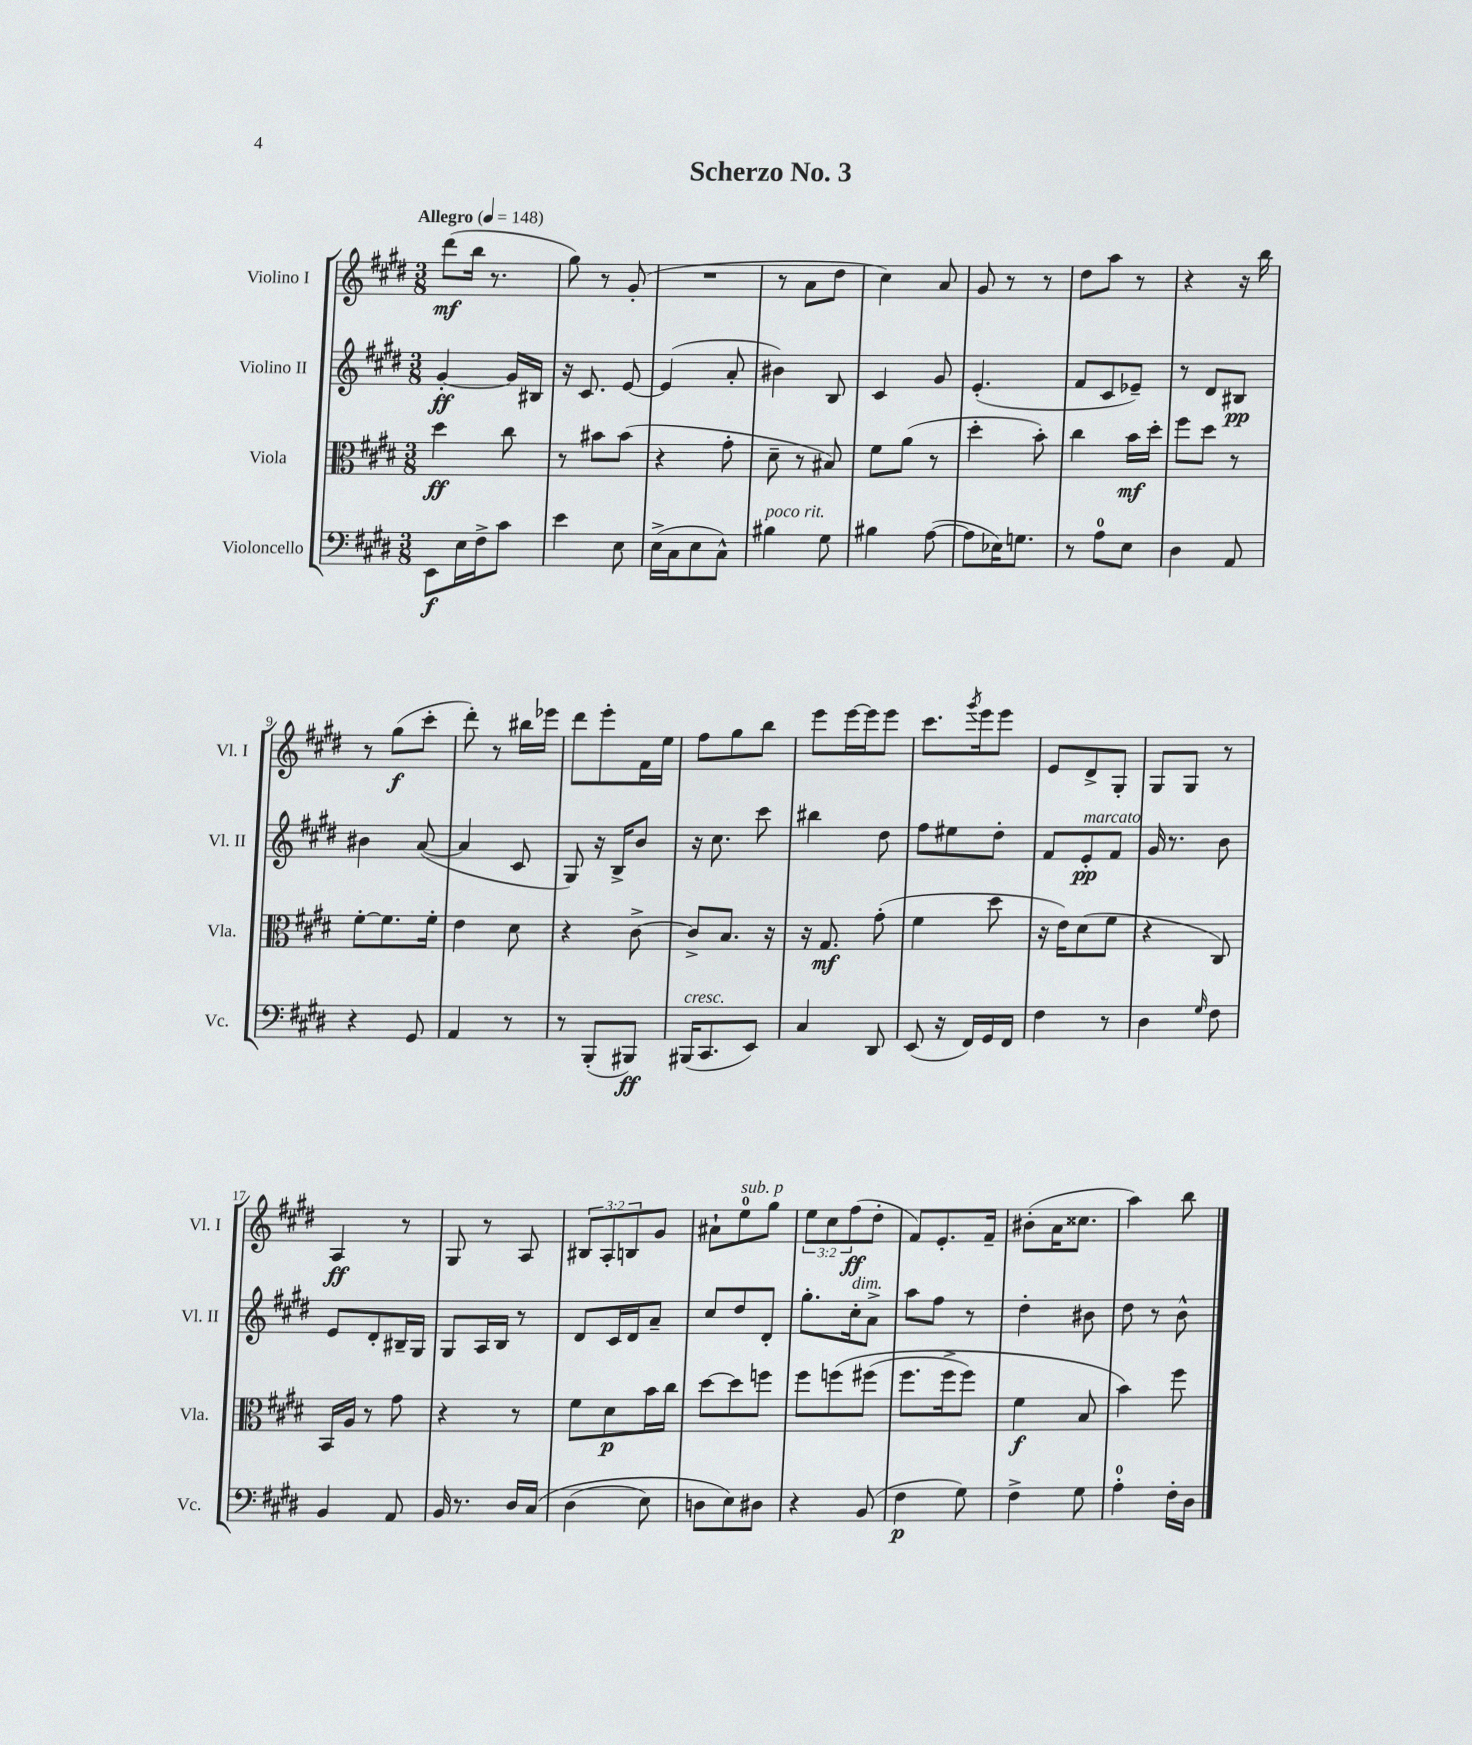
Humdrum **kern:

**kern	**kern	**kern	**kern
*staff4	*staff3	*staff2	*staff1
*clefF4	*clefC3	*clefG2	*clefG2
*k[f#c#g#d#]	*k[f#c#g#d#]	*k[f#c#g#d#]	*k[f#c#g#d#]
*M3/8	*M3/8	*M3/8	*M3/8
*MM148	*MM148	*MM148	*MM148
8EE	4dd#	[4g#'	(8ddd#
16E	.	.	16bb
16F#^	.	.	8.r
8c#	8cc#	16g#]	.
.	.	16B#	.
=	=	=	=
4e	8r	16r	8gg#)
.	.	8.c#	.
.	8b#	.	8r
8E	(8b#	[8e	(8g#'
=	=	=	=
(16E^	4r	(4e]	4.r
16C#	.	.	.
8E	.	.	.
8C#^^)	8g#'	8a'	.
=	=	=	=
4B#	8d#~	4b#)	8r
.	8r	.	8a
8G#	8B#)	8B	8dd#
=	=	=	=
4B#	8f#	4c#	4cc#)
.	(8a	.	.
([8A	8r	8g#	8a
=	=	=	=
8A]	4dd#'	(4.e'	8g#
16E-)	.	.	8r
8.G	.	.	.
.	8b')	.	8r
=	=	=	=
8r	4cc#	8f#	8dd#
8A	.	8c#	8aa
8E	16b	8e-~)	8r
.	16dd#'	.	.
=	=	=	=
4D#	8ff#	8r	4r
.	8dd#	8d#	.
8AA	8r	8B#	16r
.	.	.	16bb
=	=	=	=
4r	[8f#'	4b#	8r
.	8.f#]	.	(8gg#
8GG#	.	([8a	8ccc#'
.	16f#'	.	.
=	=	=	=
4AA	4e	4a]	8ddd#')
.	.	.	8r
8r	8d#	8c#	16bb#
.	.	.	16eee-
=	=	=	=
8r	4r	8G#)	8ddd#
(8BBB'	.	16r	8eee'
.	.	16B^	.
8BBB#)	[8c#^	8b	16f#
.	.	.	16ee
=	=	=	=
(16BBB#	8c#^]	16r	8ff#
8.CC#	.	8.cc#	.
.	8.B	.	8gg#
8EE)	.	8ccc#	8bb
.	16r	.	.
=	=	=	=
4C#	16r	4bb#	8eee
.	8.G#	.	.
.	.	.	[16eee
.	.	.	16eee]
8DD#	(8g#'	8dd#	8eee
=	=	=	=
(8EE	4f#	8ff#	8.ccc#
16r	.	8ee#	.
.	.	.	8qggg#
16FF#)	.	.	16eee
16GG#	8dd#	8dd#'	8eee
16FF#	.	.	.
=	=	=	=
4F#	16r	8f#	8e
.	16e)	.	.
.	(8d#	8e'	8d#^
8r	8f#	8f#	8G#'
=	=	=	=
4D#	4r	16g#	8G#
.	.	8.r	.
.	.	.	8G#
16qqG#	.	.	.
8F#	8C#)	8b	8r
=	=	=	=
4BB	16BB	8e	4A
.	16A	.	.
.	8r	8d#'	.
8AA	8g#	16B#~	8r
.	.	16G#	.
=	=	=	=
16BB	4r	8G#	8G#
8.r	.	.	.
.	.	16A	8r
.	.	16B	.
16D#	8r	8r	8A
&(16C#	.	.	.
=	=	=	=
(4D#	8f#	8d#	12B#
.	.	.	12A'
.	8d#	16c#	.
.	.	.	12B
.	.	16d#	.
8E)	16b	8a~	8g#
.	16cc#	.	.
=	=	=	=
8D	[8dd#	8cc#	8a#`
8E&)	8dd#]	8dd#	8ee
8D#	8ff	8d#'	8gg#
=	=	=	=
4r	8ff#	8.gg#'	12ee
.	.	.	12cc#
.	&(8ff	.	.
.	.	.	(12ff#
.	.	16cc#'	.
(8BB	(8ff#	8a^	8dd#'
=	=	=	=
4F#	8.ff#	8aa	8f#)
.	.	8ff#	8.e'
.	16ff#^	.	.
8G#)	8ff#)	8r	.
.	.	.	16f#~
=	=	=	=
4F#^	4f#	4dd#'	(8b#'
.	.	.	16a
.	.	.	8.cc##
8G#	8B	8b#	.
=	=	=	=
4A'	4b&)	8dd#	4aa)
.	.	8r	.
16F#'	8ff#	8b^^	8bb
16D#	.	.	.
==	==	==	==
*-	*-	*-	*-
